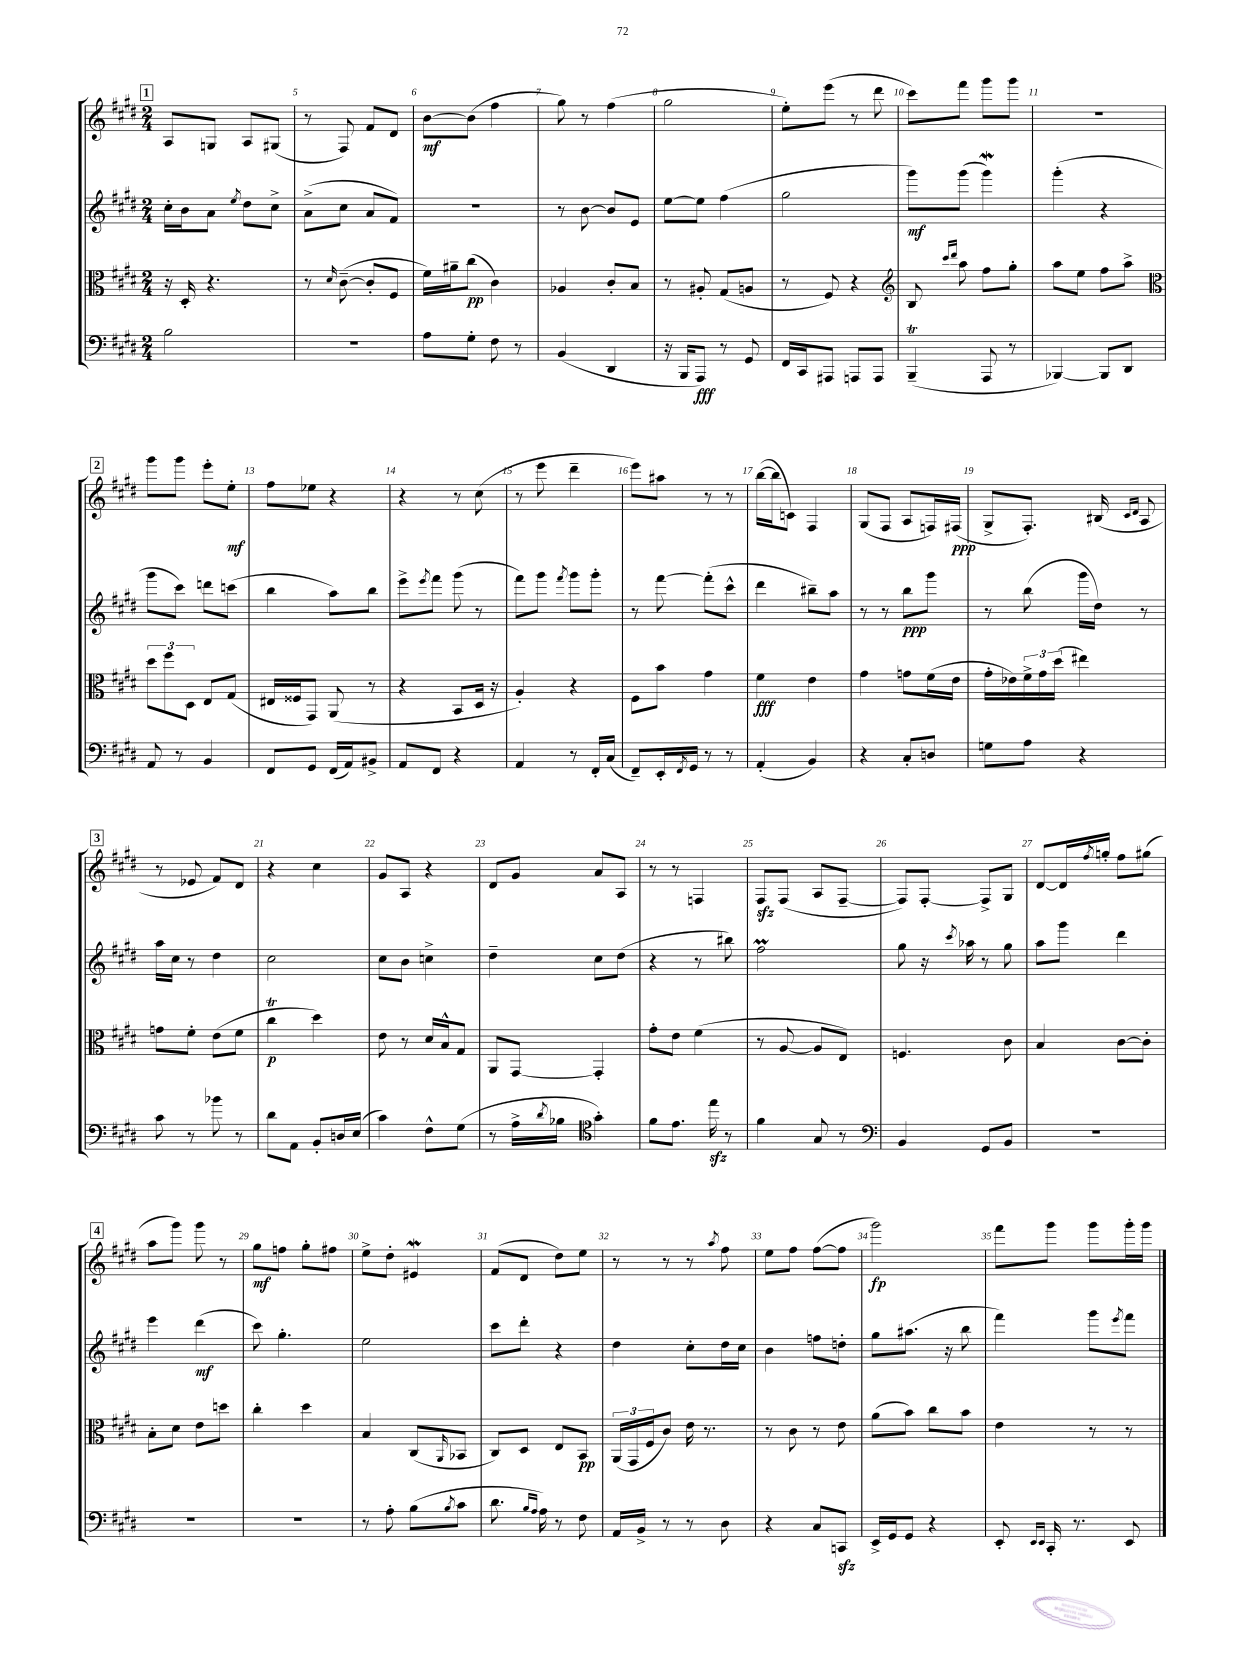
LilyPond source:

<<
\new StaffGroup <<
\new Staff = "s0" {
    \clef treble \key e \major \numericTimeSignature \time 2/4
    \mark \markup { \box "1" } a8 g8 a8 gis8( |
    r8 fis8) fis'8 dis'8 |
    b'8~\mf b'8( fis''4 |
    gis''8) r8 fis''4( |
    gis''2 |
    e''8-.) e'''8( r8 dis'''8 |
    cis'''8) fis'''8 gis'''8 gis'''8 |
    r2 |
    \mark \markup { \box "2" } gis'''8 gis'''8 e'''8-. e''8-.\mf |
    fis''8 ees''8 r4 |
    r4 r8 cis''8( |
    r8 e'''8 dis'''4-- |
    e'''8) ais''8 r8 r8 |
    b''16~( b''16 c'8) fis4 |
    gis8( fis8 a8 f16) fis16\ppp( |
    gis8-> fis8.-.) bis16( \grace { cis'16 dis'16 } a8 |
    \mark \markup { \box "3" } r8 ees'8 fis'8) dis'8 |
    r4 cis''4 |
    gis'8 a8 r4 |
    dis'8 gis'8 a'8 a8 |
    r8 r8 f4 |
    fis8\sfz fis8( a8 fis8~-- |
    fis8) fis8~-. fis8-> gis8 |
    dis'8~ dis'16 \acciaccatura { fis''8 } g''16-. fis''8 gis''8( |
    \mark \markup { \box "4" } a''8 gis'''8) gis'''8 r8 |
    gis''8\mf f''8 gis''8-. fis''8 |
    e''8-> dis''8-. eis'4\mordent |
    fis'8( dis'8 dis''8) e''8 |
    r8 r8 r8 \acciaccatura { a''8 } fis''8 |
    e''8 fis''8 fis''8~( fis''8 |
    gis'''2\fp) |
    fis'''8 gis'''8 gis'''8 gis'''16-. gis'''16 \bar "|." |
}
\new Staff = "s1" {
    \clef treble \key e \major \numericTimeSignature \time 2/4
    \mark \markup { \box "1" } cis''16-. b'16 a'8 \acciaccatura { e''8 } dis''8 cis''8-> |
    a'8->( cis''8 a'8 fis'8) |
    R2 |
    r8 b'8~ b'8 e'8 |
    e''8~ e''8 fis''4( |
    gis''2 |
    gis'''8\mf) gis'''8( gis'''4\mordent) |
    gis'''4-.( r4 |
    \mark \markup { \box "2" } gis'''8 cis'''8) d'''8 c'''8( |
    b''4 a''8) b''8 |
    e'''8-> \acciaccatura { e'''8 } fis'''8 gis'''8( r8 |
    fis'''8) gis'''8 \acciaccatura { fis'''8 } gis'''8 gis'''8-. |
    r8 fis'''8~ fis'''8-.( cis'''8-^ |
    dis'''4 bis''8--) a''8 |
    r8 r8 b''8\ppp gis'''8 |
    r8 b''8( gis'''16 dis''16) r8 |
    \mark \markup { \box "3" } a''16 cis''16 r8 dis''4 |
    cis''2 |
    cis''8 b'8 c''4-> |
    dis''4-- cis''8 dis''8( |
    r4 r8 bis''8) |
    fis''2\prall |
    gis''8 r16 \acciaccatura { cis'''8 } aes''16 r8 gis''8 |
    a''8 gis'''8 dis'''4 |
    \mark \markup { \box "4" } e'''4 dis'''4\mf( |
    cis'''8) gis''4.-. |
    e''2 |
    cis'''8 dis'''8-. r4 |
    dis''4 cis''8-. dis''16 cis''16 |
    b'4 f''8 d''8-. |
    gis''8 ais''8.( r16 b''8 |
    fis'''4) gis'''8 \acciaccatura { e'''8 } fis'''8 \bar "|." |
}
\new Staff = "s2" {
    \clef alto \key e \major \numericTimeSignature \time 2/4
    \mark \markup { \box "1" } r16 dis16-. r4. |
    r8 \grace { dis'16 } cis'8~--( cis'8-. fis8 |
    fis'16) ais'16-- cis''8\pp( cis'4) |
    aes4 cis'8-. b8 |
    r8 ais8-. gis8( a8 |
    r8 fis8) r4 |
    \clef treble b8 \grace { cis'''16 dis'''16 } a''8 fis''8 gis''8-. |
    a''8 e''8 fis''8 a''8-> |
    \mark \markup { \box "2" } \clef alto \tuplet 3/2 { dis''8 fis''8 dis8 } e8 gis8( |
    eis16 fisis16 gis,8) a,8( r8 |
    r4 b,8 dis16 r16 |
    a4-.) r4 |
    fis8 b'8 gis'4 |
    fis'4\fff e'4 |
    gis'4 g'8 fis'16( e'16 |
    gis'16-. ees'16) \tuplet 3/2 { fis'16-> gis'16 dis''16( } eis''4) |
    \mark \markup { \box "3" } g'8 fis'8-. e'8( fis'8 |
    cis''4\trill\p dis''4) |
    e'8 r8 dis'16 b16-^ gis8 |
    a,8 gis,8~ gis,4-. |
    gis'8-. e'8 fis'4( |
    r8 a8~ a8 e8) |
    f4. cis'8 |
    b4 cis'8~ cis'8-. |
    \mark \markup { \box "4" } b8-. dis'8 e'8 d''8 |
    cis''4-. dis''4 |
    b4 cis8( \grace { a,16 } bes,8 |
    cis8) dis8 e8 b,8\pp |
    \tuplet 3/2 { a,16( gis,16 fis16 } cis'8) e'16 r8. |
    r8 cis'8 r8 e'8 |
    a'8( b'8) cis''8 b'8 |
    e'4 r8 r8 \bar "|." |
}
\new Staff = "s3" {
    \clef bass \key e \major \numericTimeSignature \time 2/4
    \mark \markup { \box "1" } b2 |
    r2 |
    a8 gis8-. fis8 r8 |
    b,4( dis,4 |
    r16 b,,16 a,,8\fff) r8 gis,8 |
    fis,16 cis,16 ais,,8 a,,8 a,,8 |
    b,,4--\trill( a,,8 r8 |
    bes,,4~) bes,,8 dis,8 |
    \mark \markup { \box "2" } a,8 r8 b,4 |
    fis,8 gis,8 fis,16( a,16) bis,8-> |
    a,8 fis,8 r4 |
    a,4 r8 fis,16-. cis16( |
    fis,8--) e,16-. \acciaccatura { fis,8 } gis,16 r8 r8 |
    a,4-.( b,4) |
    r4 cis8-. d8 |
    g8 a8 r4 |
    \mark \markup { \box "3" } cis'8 r8 bes'8 r8 |
    dis'8 a,8 b,8-. d16 e16( |
    cis'4) fis8-^ gis8( |
    r8 a16-> \acciaccatura { dis'8 } bes16 \clef tenor gis'4-.) |
    fis'8 e'8. e''16\sfz r8 |
    fis'4 gis8 r8 |
    \clef bass b,4 gis,8 b,8 |
    R2 |
    \mark \markup { \box "4" } R2 |
    R2 |
    r8 a8-. b8( \acciaccatura { b8 } cis'8 |
    dis'8. \grace { b16 a16 } a16) r8 fis8 |
    a,16 b,16-> r8 r8 dis8 |
    r4 cis8 c,8\sfz |
    e,16-> gis,16 gis,8 r4 |
    e,8-. \grace { e,16 e,16 } cis,16-. r8. e,8 \bar "|." |
}
>>
>>
\layout { \context { \Score currentBarNumber = #4 \override BarNumber.break-visibility = ##(#f #t #t) barNumberVisibility = #all-bar-numbers-visible } }
